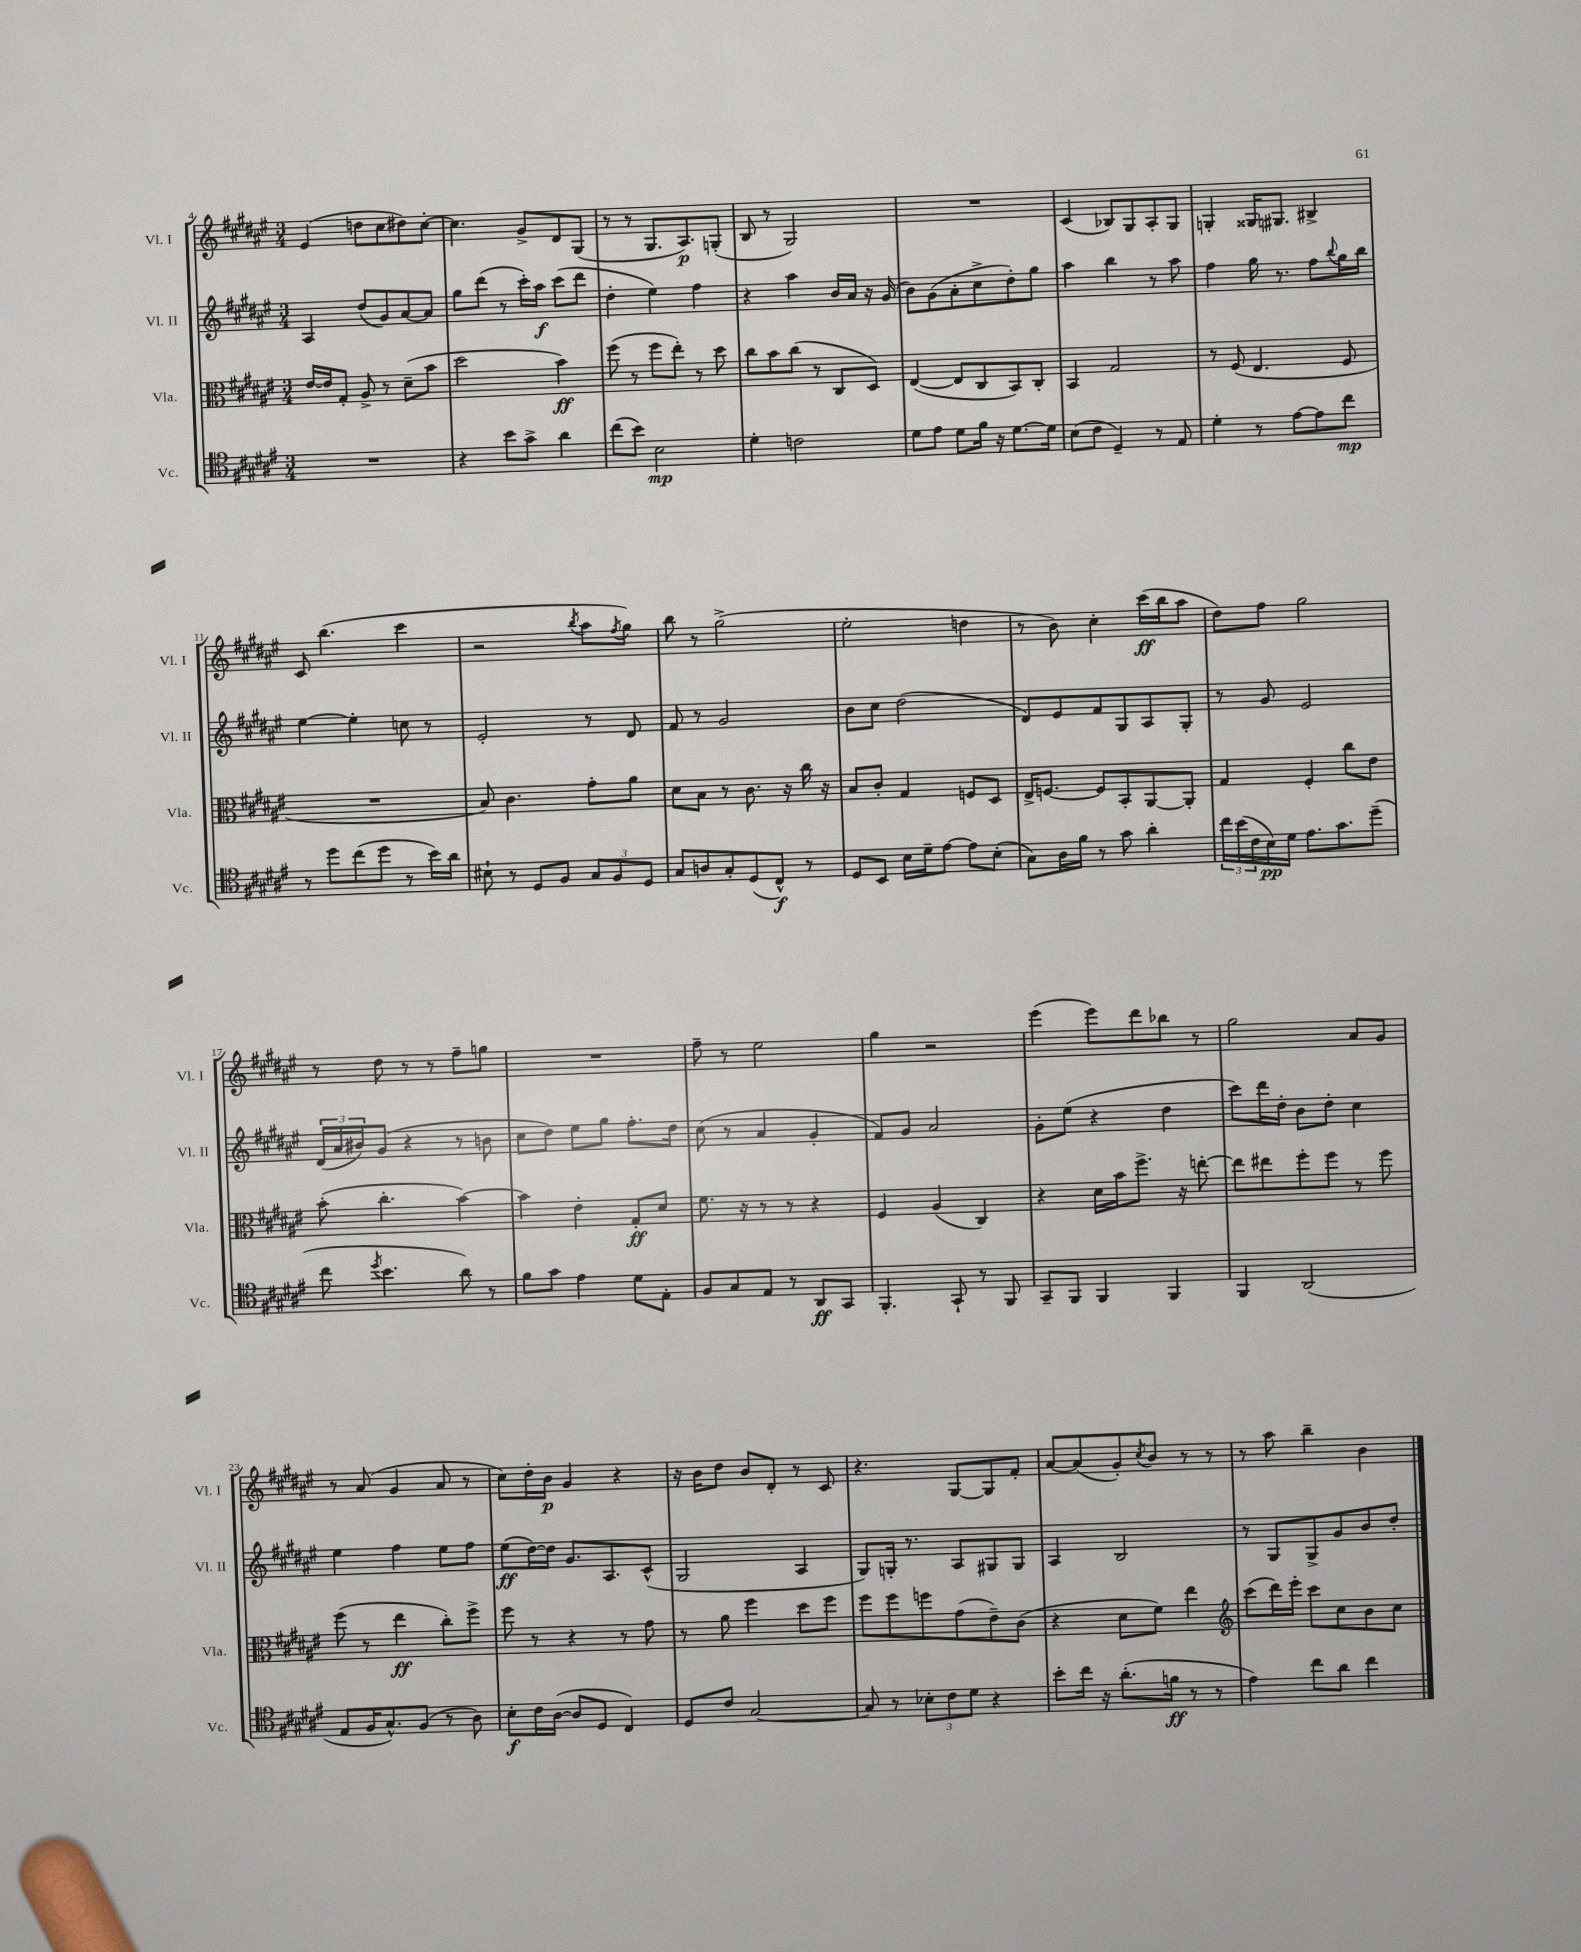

**kern	**dynam	**kern	**dynam	**kern	**dynam	**kern	**dynam
*part4	*part4	*part3	*part3	*part2	*part2	*part1	*part1
*staff4	*staff4	*staff3	*staff3	*staff2	*staff2	*staff1	*staff1
*I"Vc.	*	*I"Vla.	*	*I"Vl. II	*	*I"Vl. I	*
*I'Vc.	*	*I'Vla.	*	*I'Vl. II	*	*I'Vl. I	*
*clefC4	*	*clefC3	*	*clefG2	*	*clefG2	*
*k[f#c#g#d#a#e#]	*	*k[f#c#g#d#a#e#]	*	*k[f#c#g#d#a#e#]	*	*k[f#c#g#d#a#e#]	*
*M3/4	*	*M3/4	*	*M3/4	*	*M3/4	*
=4	=4	=4	=4	=4	=4	=4	=4
2.r	.	[16e#/LL	.	4A#/	.	(4e#/	.
.	.	16e#/J]	.	.	.	.	.
.	.	8G#'/J	.	.	.	.	.
.	.	8A#^/	.	(8dd#/L	.	8ddn\L	.
.	.	8r	.	8g#/)	.	8cc#\	.
.	.	(8d#~\L	.	[8a#/	.	8dd#X\)	.
.	.	8b\J	.	8a#/J]	.	[8cc#'\J	.
=5	=5	=5	=5	=5	=5	=5	=5
4r	.	2dd#\	.	8gg#\L	.	4.cc#\]	.
.	.	.	.	(8ddd#\J	.	.	.
8b\L	.	.	.	8r	.	.	.
8g#^\J	.	.	.	16ccc#'\LL)	.	8g#^/L	.
.	.	.	.	16aa#\JJ	f	.	.
4a#\	.	4b\)	ff	(8ccc#\L	.	8d#/	.
.	.	.	.	8ddd#\J	.	(8G#/J	.
=6	=6	=6	=6	=6	=6	=6	=6
(8cc#\L	.	(8ff#\	.	4dd#'\	.	8r	.
8b\J)	.	8r	.	.	.	8r	.
2B\	mp	8ff#\L	.	4ee#\)	.	8.G#/L	.
.	.	8ee#'\J)	.	.	.	.	.
.	.	.	.	.	.	8.A#/)	p
.	.	8r	.	4ff#\	.	.	.
.	.	8dd#\	.	.	.	(8Gn'/J	.
=7	=7	=7	=7	=7	=7	=7	=7
4d#'\	.	8cc#\L	.	4r	.	8B/	.
.	.	8b\	.	.	.	8r	.
2cn\	.	(8cc#\J	.	4aa#\	.	2G#/)	.
.	.	8r	.	.	.	.	.
.	.	8C#/L	.	16b/LL	.	.	.
.	.	.	.	16a#/JJ	.	.	.
.	.	8D#/J)	.	16r	.	.	.
.	.	.	.	(16g#/	.	.	.
=8	=8	=8	=8	=8	=8	=8	=8
8d#\L	.	([4E#/	.	8b\L)	.	2.r	.
8e#\J	.	.	.	(8g#\	.	.	.
8d#\L	.	8E#/L]	.	8a#'\	.	.	.
16f#\Jk	.	8C#/	.	8cc#^\	.	.	.
16r	.	.	.	.	.	.	.
[8.d#\L	.	8BB/)	.	8dd#'\)	.	.	.
.	.	8C#'/J	.	8gg#\J	.	.	.
16d#\Jk]	.	.	.	.	.	.	.
=9	=9	=9	=9	=9	=9	=9	=9
(8B\L	.	4BB/	.	4aa#\	.	(4c#/	.
8c#\J	.	.	.	.	.	.	.
4D#~/)	.	2G#/	.	4bb\	.	8B-X/L)	.
.	.	.	.	.	.	8G#/	.
8r	.	.	.	8r	.	8A#'/	.
8E#/	.	.	.	8aa#\	.	8G#/J	.
=10	=10	=10	=10	=10	=10	=10	=10
4d#'\	.	8r	.	4ff#\	.	4Gn'/	.
.	.	(8F#/	.	.	.	.	.
8r	.	4.E#/	.	16gg#\	.	16G##X/KL	.
.	.	.	.	8.r	.	8.G#X/J	.
[8e#\L	.	.	.	.	.	.	.
8e#\]	.	.	.	8ff#\L	.	4B#X^/	.
.	.	.	.	8qqbb/	.	.	.
8cc#\J	mp	8F#/	.	16gg#\L	.	.	.
.	.	.	.	16bb\JJ	.	.	.
!!LO:LB:g=z
=11	=11	=11	=11	=11	=11	=11	=11
8r	.	2.r	.	[4ee#\	.	8c#/	.
8dd#\L	.	.	.	.	.	(4.bb\	.
(8cc#\	.	.	.	4ee#'\]	.	.	.
8dd#\J	.	.	.	.	.	.	.
8r	.	.	.	8ccn\	.	4ccc#\	.
16b\LL)	.	.	.	8r	.	.	.
16a#\JJ	.	.	.	.	.	.	.
=12	=12	=12	=12	=12	=12	=12	=12
8B#X`\	.	8B/)	.	2e#'/	.	2r	.
8r	.	4.c#\	.	.	.	.	.
8D#/L	.	.	.	.	.	.	.
8F#/J	.	.	.	.	.	.	.
.	.	.	.	.	.	8qbb/	.
12G#/L	.	8g#'\L	.	8r	.	8aa#\L	.
12F#/	.	.	.	.	.	.	.
.	.	.	.	.	.	8qff#/	.
.	.	8a#\J	.	8d#/	.	8gg#\J)	.
12D#/J	.	.	.	.	.	.	.
=13	=13	=13	=13	=13	=13	=13	=13
8G#/L	.	8d#\L	.	8f#/	.	8bb\	.
8An/	.	8B\J	.	8r	.	8r	.
8G#'/	.	8r	.	2g#/	.	(2gg#^\	.
(8D#/	.	8.c#\	.	.	.	.	.
8C#^^/J)	f	.	.	.	.	.	.
.	.	16r	.	.	.	.	.
8r	.	16cc#\	.	.	.	.	.
.	.	16r	.	.	.	.	.
=14	=14	=14	=14	=14	=14	=14	=14
8D#/L	.	8B/L	.	8b\L	.	2ee#'\	.
8BB/J	.	8c#'/J	.	8cc#\J	.	.	.
16B\LL	.	4G#/	.	(2dd#\	.	.	.
16d#~\J	.	.	.	.	.	.	.
[8e#\J	.	.	.	.	.	.	.
8e#\L]	.	8Fn/L	.	.	.	4ddn\	.
(8B'\J	.	8D#/J	.	.	.	.	.
=15	=15	=15	=15	=15	=15	=15	=15
8G#\L)	.	16E#^/KL	.	8d#/L)	.	8r	.
.	.	[8.Fn/J	.	.	.	.	.
16A#\L	.	.	.	8e#/	.	8b\)	.
16f#\JJ	.	.	.	.	.	.	.
8r	.	8F/L]	.	8f#/	.	4cc#'\	.
8g#\	.	8BB'/	.	8G#/	.	.	.
4a#'\	.	[8AA#/	.	8A#/	.	(16ccc#\LL	ff
.	.	.	.	.	.	16bb\J	.
.	.	8AA#'/J]	.	8G#'/J	.	8aa#\J	.
=16	=16	=16	=16	=16	=16	=16	=16
24cc#\LL	.	4G#/	.	8r	.	8dd#\L)	.
(24b\	.	.	.	.	.	.	.
24c#\	.	.	.	.	.	.	.
16B\)	pp	.	.	8g#/	.	8ff#\J	.
16d#\JJ	.	.	.	.	.	.	.
8.e#\L	.	4F#'/	.	2e#/	.	2gg#\	.
8.g#\	.	.	.	.	.	.	.
.	.	8cc#\L	.	.	.	.	.
(8dd#~\J	.	8e#\J	.	.	.	.	.
!!LO:LB:g=z
=17	=17	=17	=17	=17	=17	=17	=17
8cc#\	.	(8b'\	.	(24d#/LL	.	8r	.
.	.	.	.	24a#/	.	.	.
.	.	.	.	24b#X/J)	.	.	.
8qdd#/	.	.	.	.	.	.	.
4.b\	.	4.cc#'\	.	(8g#/J	.	8dd#\	.
.	.	.	.	4r	.	8r	.
.	.	.	.	.	.	8r	.
8a#\)	.	[4b\)	.	8r	.	8ff#~\L	.
8r	.	.	.	8bn\	.	8ggn\J	.
=18	=18	=18	=18	=18	=18	=18	=18
8f#\L	.	4b\]	.	8cc#\L	.	2.r	.
8g#\J	.	.	.	8dd#\J)	.	.	.
4e#\	.	4e#'\	.	8ee#\L	.	.	.
.	.	.	.	8gg#\J	.	.	.
8d#\L	.	8G#'/L	ff	8.ff#'\L	.	.	.
8E#'\J	.	8d#/J	.	.	.	.	.
.	.	.	.	16dd#\Jk	.	.	.
=19	=19	=19	=19	=19	=19	=19	=19
8F#/L	.	8.f#\	.	(8cc#\	.	8ff#~\	.
8G#/	.	.	.	8r	.	8r	.
.	.	16r	.	.	.	.	.
8E#/J	.	8r	.	4a#/	.	2ee#\	.
8r	.	8r	.	.	.	.	.
8AA#/L	ff	4r	.	4g#'/	.	.	.
8GG#/J	.	.	.	.	.	.	.
=20	=20	=20	=20	=20	=20	=20	=20
4.FF#'/	.	4F#/	.	8f#/L)	.	4gg#\	.
.	.	.	.	8g#/J	.	.	.
.	.	(4A#/	.	2a#/	.	2r	.
8GG#`/	.	.	.	.	.	.	.
8r	.	4C#/)	.	.	.	.	.
8FF#/	.	.	.	.	.	.	.
=21	=21	=21	=21	=21	=21	=21	=21
8GG#~/L	.	4r	.	8g#'\L	.	(4eee#\	.
8FF#/J	.	.	.	(8ee#\J	.	.	.
4FF#/	.	16d#\LL	.	4r	.	8eee#\L)	.
.	.	16b\J	.	.	.	.	.
.	.	8.ff#^\J	.	.	.	8ddd#\	.
4FF#/	.	.	.	4dd#\	.	8bb-X\J	.
.	.	16r	.	.	.	.	.
.	.	[8een'\	.	.	.	8r	.
=22	=22	=22	=22	=22	=22	=22	=22
4FF#/	.	8ee\L]	.	8ccc#\L)	.	2gg#\	.
.	.	8ee#X\	.	16ddd#\L	.	.	.
.	.	.	.	16dd#'\JJ	.	.	.
(2AA#/	.	8ff#'\	.	8b\L	.	.	.
.	.	8ff#\J	.	8dd#'\J	.	.	.
.	.	8r	.	4cc#\	.	8a#/L	.
.	.	8ff#\	.	.	.	8g#/J	.
!!LO:LB:g=z
=23	=23	=23	=23	=23	=23	=23	=23
8E#/L	.	(8ff#\	.	4ee#\	.	8r	.
16F#/K	.	8r	.	.	.	(8a#/	.
8.G#^^/)	.	.	.	.	.	.	.
.	.	4ee#\	ff	4ff#\	.	4g#/	.
(8F#/J	.	.	.	.	.	.	.
8r	.	8cc#'\L)	.	8ee#\L	.	8a#/	.
8A#\)	.	8ff#^\J	.	8ff#\J	.	8r	.
=24	=24	=24	=24	=24	=24	=24	=24
8B'\L	f	8ff#\	.	(8ee#\L	ff	8cc#\L)	.
16c#\L	.	8r	.	[16dd#\L)	.	16dd#'\L	.
([16A#\JJ	.	.	.	16dd#\JJ]	.	16b\JJ	p
8A#/L]	.	4r	.	8.g#/L	.	4g#/	.
8D#/J	.	.	.	.	.	.	.
.	.	.	.	8.A#/	.	.	.
4C#/)	.	8r	.	.	.	4r	.
.	.	8g#\	.	(8c#^^/J	.	.	.
=25	=25	=25	=25	=25	=25	=25	=25
8D#/L	.	8r	.	2G#/	.	16r	.
.	.	.	.	.	.	16b\KL	.
8c#/J	.	8a#\	.	.	.	8dd#\J	.
[2G#/	.	4ff#\	.	.	.	8b/L	.
.	.	.	.	.	.	8d#'/J	.
.	.	8dd#\L	.	4A#/	.	8r	.
.	.	8ff#\J	.	.	.	8c#/	.
=26	=26	=26	=26	=26	=26	=26	=26
8G#/]	.	8ff#\L	.	8G#/L)	.	4.r	.
8r	.	8ff#\	.	16Gn'/Jk	.	.	.
.	.	.	.	8.r	.	.	.
12B-X'\L	.	8ffn\	.	.	.	.	.
12c#\	.	.	.	.	.	.	.
.	.	(8g#\	.	8A#/L	.	[8G#/L	.
12d#\J	.	.	.	.	.	.	.
4r	.	8e#~\)	.	8G#X/	.	8G#/]	.
.	.	(8c#\J	.	8G#/J	.	8f#'/J	.
=27	=27	=27	=27	=27	=27	=27	=27
8b'\L	.	4r	.	4A#/	.	[8a#/L	.
16cc#\Jk	.	.	.	.	.	(8a#/]	.
16r	.	.	.	.	.	.	.
(8.a#'\L	.	8d#\L	.	2B/	.	8g#'/)	.
.	.	.	.	.	.	8qcc#/	.
.	.	8f#\J)	.	.	.	8b/J	.
16fn\Jk	ff	.	.	.	.	.	.
8r	.	4ee#\	.	.	.	8r	.
8r	.	.	.	.	.	8r	.
=28	=28	=28	=28	=28	=28	=28	=28
*	*	*clefG2	*	*	*	*	*
4e#\)	.	(8ccc#\L	.	8r	.	8r	.
.	.	16ddd#\L)	.	8G#/L	.	8aa#\	.
.	.	16eee#'\JJ	.	.	.	.	.
8cc#\L	.	8ccc#\L	.	8G#^/	.	4bb~\	.
8a#\J	.	8cc#\	.	8g#/	.	.	.
4cc#\	.	8b\	.	8b/	.	4b\	.
.	.	8cc#\J	.	8dd#'/J	.	.	.
==	==	==	==	==	==	==	==
*-	*-	*-	*-	*-	*-	*-	*-
